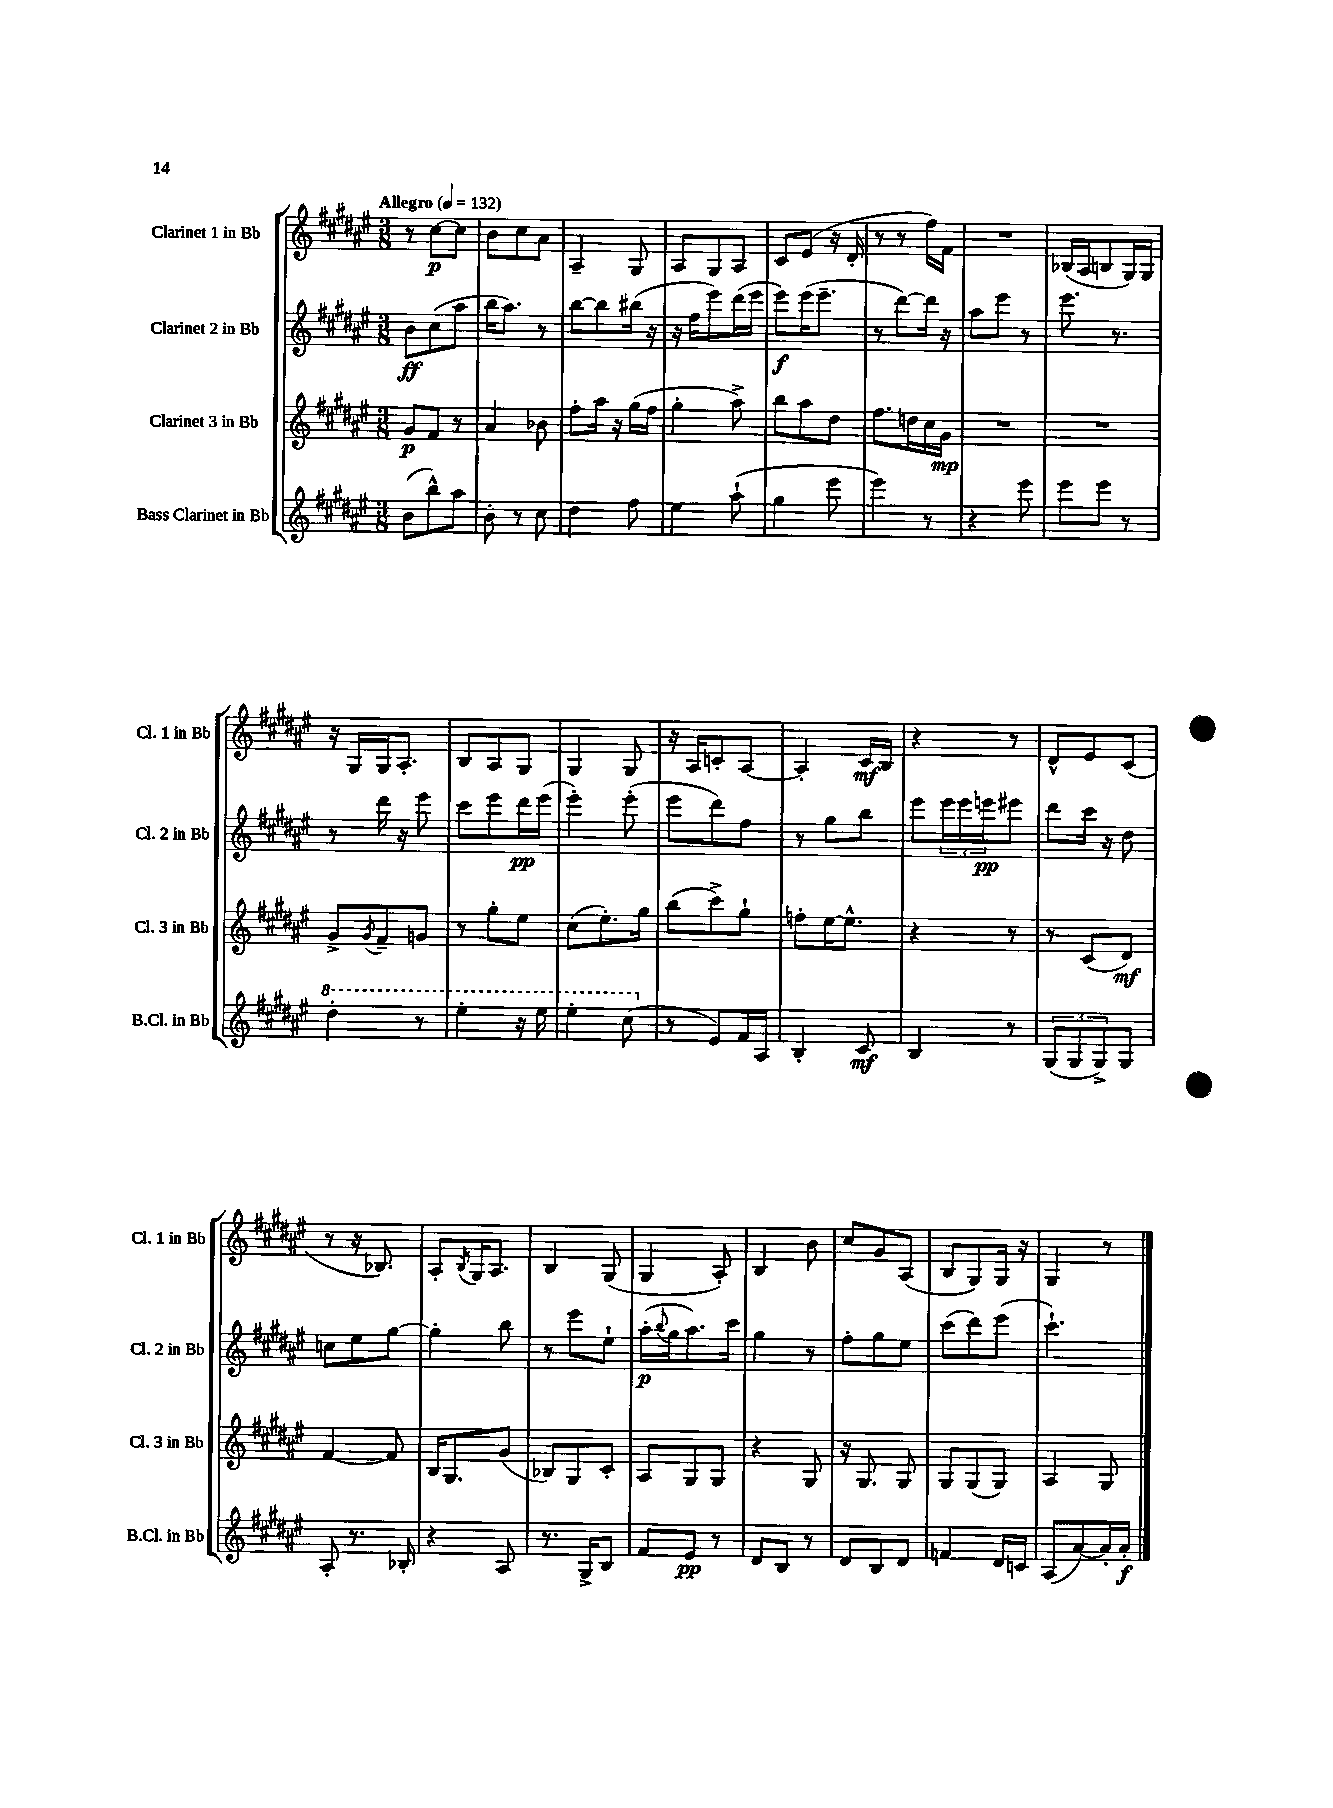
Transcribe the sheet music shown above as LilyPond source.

<<
\new StaffGroup <<
\new Staff = "s0" \with { instrumentName = "Clarinet 1 in Bb" shortInstrumentName = "Cl. 1 in Bb" } {
    \clef treble \key fis \major \numericTimeSignature \time 3/8 \tempo "Allegro" 4 = 132
    r8 cis''8~\p cis''8 |
    b'8 cis''8 ais'8 |
    ais4-- gis8 |
    ais8 gis8 ais8 |
    cis'8 eis'8( r16 dis'16-. |
    r8 r8 fis''16) fis'16 |
    R4. |
    bes16( ais16 b8 gis16) gis16 |
    r16 gis16 gis16 ais8.-. |
    b8 ais8 gis8 |
    gis4 gis8 |
    r16 ais16 c'8-. ais8~ |
    ais4-. cis'16\mf b16 |
    r4 r8 |
    dis'8-^ eis'8 cis'8( |
    r8 r16 bes8.) |
    ais8-. \acciaccatura { b8 } gis16 ais8. |
    b4 gis8( |
    gis4 ais8-.) |
    b4 b'8 |
    cis''8 gis'8 ais8( |
    b8 gis8) gis16 r16 |
    gis4 r8 \bar "|." |
}
\new Staff = "s1" \with { instrumentName = "Clarinet 2 in Bb" shortInstrumentName = "Cl. 2 in Bb" } {
    \clef treble \key fis \major \numericTimeSignature \time 3/8
    b'8\ff cis''8( ais''8 |
    b''16 ais''8.) r8 |
    b''8~ b''8 bis''16( r16 |
    r16 fis''16 eis'''8) dis'''16( eis'''16 |
    eis'''8\f) eis'''16( eis'''8.-- |
    r8 dis'''8~) dis'''16 r16 |
    ais''8 eis'''8 r8 |
    eis'''8. r8. |
    r8 dis'''16 r16 eis'''8 |
    cis'''8 eis'''8 dis'''16\pp eis'''16( |
    eis'''4-.) eis'''8-.( |
    eis'''8 dis'''8) fis''8 |
    r8 gis''8 b''8 |
    eis'''8 \tuplet 3/2 { eis'''16 eis'''16 e'''16\pp } eis'''8 |
    dis'''8 cis'''16 r16 dis''8 |
    c''8 eis''8 gis''8~ |
    gis''4-. b''8 |
    r8 eis'''8 eis''8-! |
    ais''16-.\p( \appoggiatura { b''8 } gis''16 ais''8.) cis'''16 |
    gis''4 r8 |
    fis''8-. gis''8 eis''8 |
    cis'''8( dis'''8) eis'''8( |
    cis'''4.-!) \bar "|." |
}
\new Staff = "s2" \with { instrumentName = "Clarinet 3 in Bb" shortInstrumentName = "Cl. 3 in Bb" } {
    \clef treble \key fis \major \numericTimeSignature \time 3/8
    gis'8\p fis'8 r8 |
    ais'4 bes'8 |
    fis''8-. ais''16 r16 gis''16( fis''16 |
    gis''4-. ais''8->) |
    b''8 ais''8 dis''8 |
    fis''8. d''16 cis''16 gis'16\mp |
    R4. |
    R4. |
    gis'8-> \acciaccatura { gis'8 } fis'8-- g'8 |
    r8 gis''8-. eis''8 |
    cis''8( eis''8.-.) gis''16 |
    b''8( cis'''8->) gis''8-! |
    f''8-. eis''16~ eis''8.-^ |
    r4 r8 |
    r8 cis'8( dis'8\mf) |
    fis'4~ fis'8 |
    b16 gis8. gis'8( |
    bes8) gis8 cis'8-. |
    ais8 gis8 gis8 |
    r4 gis8 |
    r16 gis8. gis8 |
    gis8 gis8( gis8) |
    ais4 gis8 \bar "|." |
}
\new Staff = "s3" \with { instrumentName = "Bass Clarinet in Bb" shortInstrumentName = "B.Cl. in Bb" } {
    \clef treble \key fis \major \numericTimeSignature \time 3/8
    b'8( b''8-^) ais''8 |
    b'8-. r8 cis''8 |
    dis''4 fis''8 |
    eis''4 ais''8-!( |
    gis''4 eis'''8 |
    eis'''4) r8 |
    r4 eis'''8 |
    eis'''8 eis'''8 r8 |
    \ottava #1 dis'''4-. r8 |
    eis'''4-. r16 eis'''16 |
    eis'''4-. cis'''8( \ottava #0 |
    r8 eis'8) fis'16 ais16 |
    b4-. cis'8\mf |
    b4 r8 |
    \tuplet 3/2 { gis8( gis8 gis8->) } gis8 |
    ais8-. r8. bes16-. |
    r4 ais8 |
    r8. gis16-> b8 |
    fis'8 eis'8\pp r8 |
    dis'8 b8 r8 |
    dis'8 b8 dis'8 |
    f'4 dis'16 c'16 |
    ais8( ais'8~) ais'16-. ais'16-.\f \bar "|." |
}
>>
>>
\layout { \context { \Score \remove "Bar_number_engraver" } }
